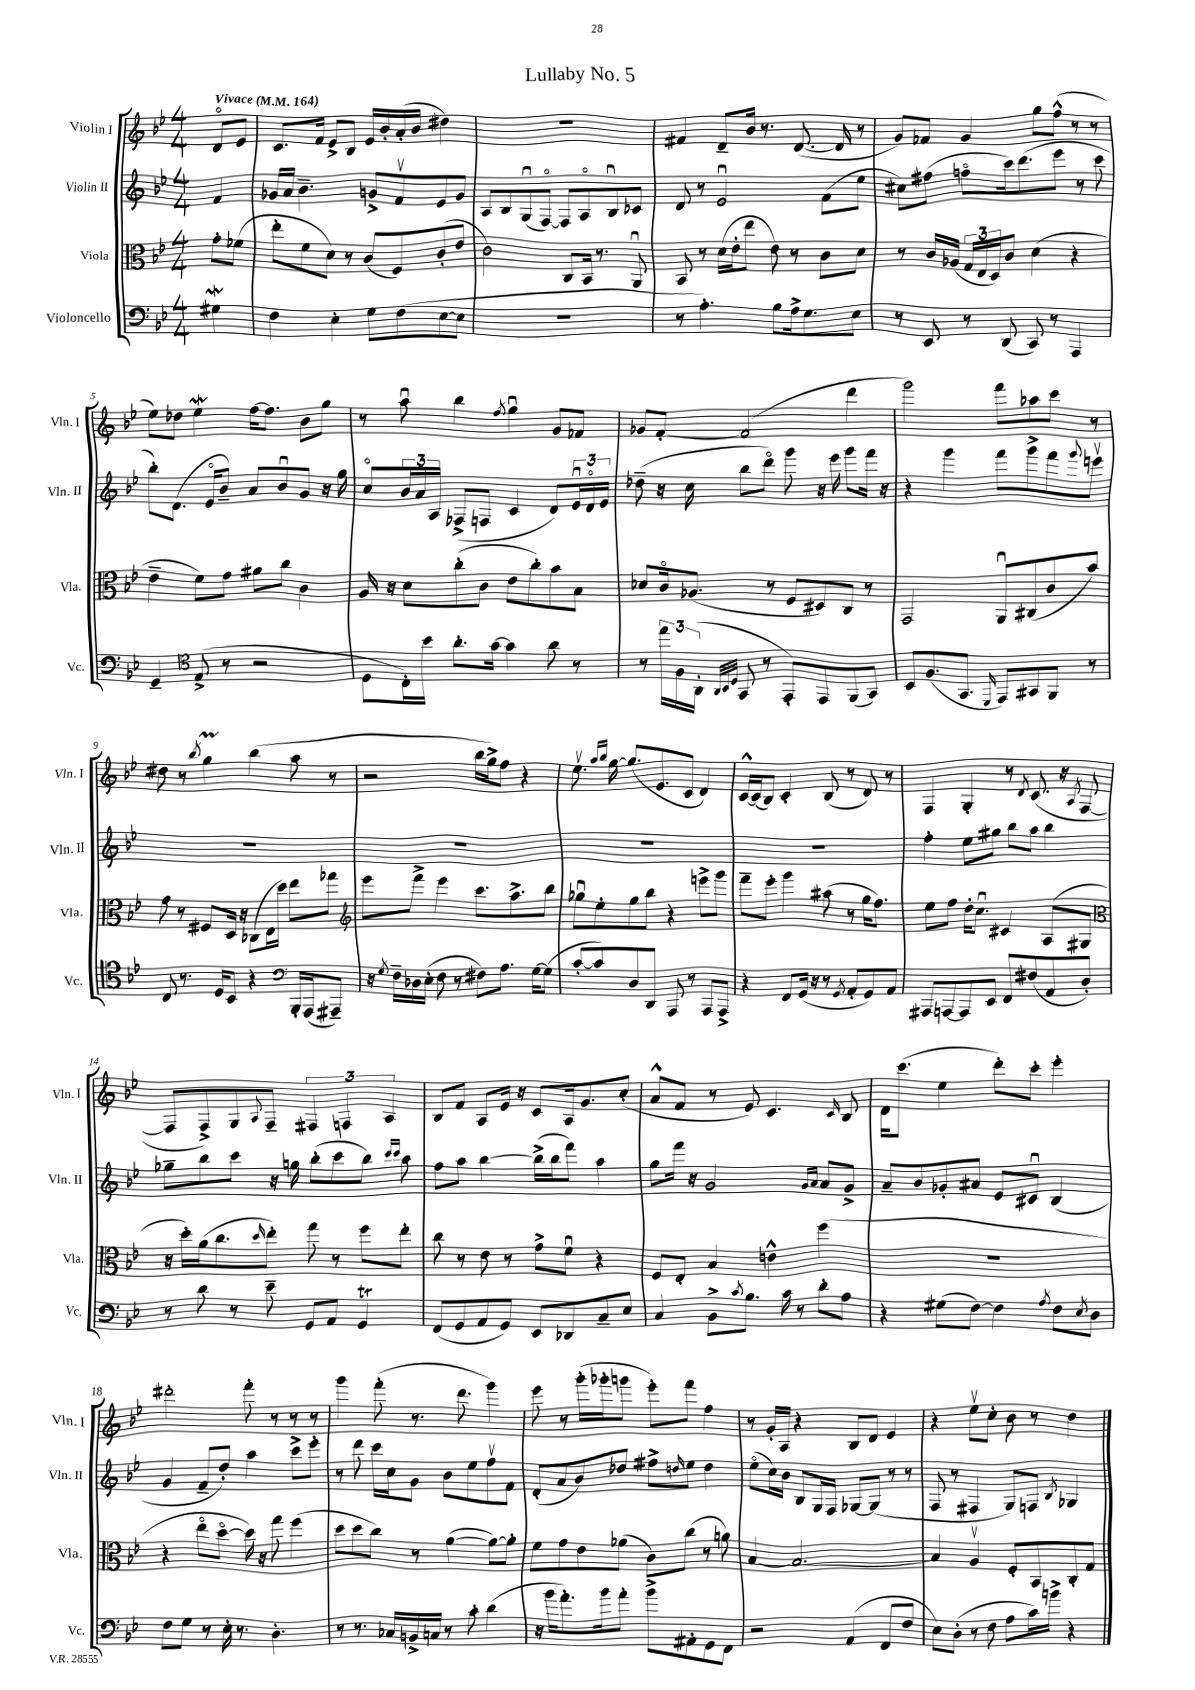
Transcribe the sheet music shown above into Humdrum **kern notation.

**kern	**kern	**kern	**kern
*part4	*part3	*part2	*part1
*staff4	*staff3	*staff2	*staff1
*I"Violoncello	*I"Viola	*I"Violin II	*I"Violin I
*I'Vc.	*I'Vla.	*I'Vln. II	*I'Vln. I
*clefF4	*clefC3	*clefG2	*clefG2
*k[b-e-]	*k[b-e-]	*k[b-e-]	*k[b-e-]
*M4/4	*M4/4	*M4/4	*M4/4
*MM164	*MM164	*MM164	*MM164
=	=	=	=
!	!	!	!LO:TX:a:B:t=Vivace
4G#XW\	8g'\L	4f/	8d/L
.	(8f-X\J	.	8e-/J
=1	=1	=1	=1
4F\	8ee-'\L	16g-X/LL	8.c/L
.	.	16a/JJ	.
.	8f\	4.b-~\	.
.	.	.	16f/Jk
4E-'\	8d\J)	.	8e-^/L
.	8r	.	8B-/J
8G\L	(8c/L	8gn^/L	16e-/LL
.	.	.	16b-'/
(8F\	8F/)	8fv/	(16a'/
.	.	.	16b-/JJ
[8E-\	(8c'/	8e-/	4dd#X\)
8E-\J]	8e-/J	8g/J	.
=2	=2	=2	=2
1r	2c\)	8A/L	1r
.	.	8B-/	.
.	.	(8Gu/	.
.	.	[8F/J)	.
.	8C/L	8F/L]	.
.	16BB-/Jk	8A/	.
.	8.r	.	.
.	.	8B-u/	.
.	8AAu/	8c-X/J	.
=3	=3	=3	=3
8r	8BB-/	8d/	4f#X/
4.A'\)	8r	8r	.
.	(16d\LL	2e-u/	8d~/L
.	16e-'\J	.	.
.	8ee-\J	.	16b-/Jk
.	.	.	8.r
8B-\L	8e-\)	.	.
16A^\k	8r	.	([8.d/
8.G\	.	.	.
.	8c\L	(8f\L	.
.	.	.	16d/]
8E-\J	8d\J	8ee-\J	8r
=4	=4	=4	=4
8r	8r	8cc#X\L)	8g/L)
8EE-/	16c/LL	(8ff#X\J	8f-X/J
.	(16A-X/JJ	.	.
8r	24G/LL	8ffn\L	4g/
.	24E-/	.	.
.	24D/J)	.	.
(8DD/	8c/J	16ccc\k)	.
.	.	(8.ddd\	.
8CC/)	(4d\	.	8gg\L
8r	.	8eee-\J	(8ff^^\J
4AAA/	4r	8r	8r
.	.	8ccc\	8r
!!LO:LB:g=z
=5	=5	=5	=5
4GG~/	4e-~\	8bb-'\L)	8ee-\L)
.	.	(8.d\J	8dd-X\J
*clefC4	*	*	*
(8E-^/	8f\L)	.	4ee-w\
.	.	16e-/KL	.
8r	8g\J	8b-~/J)	.
2r	8a#X\L	8a/L	[16ff\KL
.	.	.	8.ff\J]
.	8cc\J	8b-u/	.
.	4c\	8g/J	8b-\L
.	.	16r	8gg\J
.	.	16gg\	.
=6	=6	=6	=6
8D\L	16A/	8cc/L	8r
.	16r	.	.
16C'\L)	8d\L	24b-/L	8aau\
.	.	24a/	.
16b-\JJ	.	.	.
.	.	24A/JJ	.
8.a'\L	(8cc'\	(8F-X^/L	4bb-\
.	8c\J	8Fn/J	.
[16g\Jk	.	.	.
.	.	.	8qff/
4g\]	8e-\L	4c/	4ggu\
.	8cc'\)	.	.
8a\	8b-\	8d/L)	8g/L
8r	8B-\J	24e-u/L	8f-X/J
.	.	24d/	.
.	.	24e-/JJ	.
=7	=7	=7	=7
8r	8d-X/L	(8dd-X~\	8g-X/L
24ee-\LL	16c/k	16r	[8f'/J
24F\	.	.	.
.	(8.A-X/J	16cc\	.
(24AA'\JJ	.	.	.
32qqAA/LLL	.	.	.
32qqBB-/	.	.	.
32qqD/JJJ	.	.	.
8GG/	.	8bb-\L	(2f/]
8r	8r	8ddd\J)	.
8EE-'/L)	8F/L	8ggg\	.
8EE-/	8D#X/)	16r	.
.	.	16eee-\	.
(8FF/	8C/J	8ggg\L	4ddd\
8GG/J)	8r	16fff\Jk	.
.	.	16r	.
=8	=8	=8	=8
8BB-/L	2GG/	4r	2ggg\)
(8.F/	.	.	.
.	.	4ggg\	.
8.GG/J	.	.	.
16qqDD/	.	.	.
8EE-/L)	8AAu/L	8fff\L	8fff\L
8GG#X/	(8C#X/	8ggg^\	8aa-X\
8FF/J	8c/	8fff\	8ccc\J
.	.	8qqggg/	.
8r	8b-/J)	8eeenv\J	8r
!!LO:LB:g=z
=9	=9	=9	=9
8C/	8g\	1r	8dd#X\
8.r	8r	.	8r
.	.	.	8qbb-/
.	8F#X/L	.	4ggM\
16D/KL	.	.	.
8BB-/J	16D/Jk	.	.
.	16r	.	.
4r	(8C-X\L	.	(4bb-\
.	16E-\L	.	.
.	16dd\JJ)	.	.
*clefF4	*	*	*
16BBB-'/LL	8ee-\L	.	8aa\
(16AAA/J	.	.	.
8AAA#X~/J)	8gg-X\J	.	8r
=10	=10	=10	=10
*	*clefG2	*	*
16r	8eee-\L	1r	2r
8qG/	.	.	.
16F~\LL	.	.	.
16D-X\	8fff^\J	.	.
(16E-'\JJ	.	.	.
8F\	4eee-\	.	.
8r	.	.	.
8F#X\L)	8.ccc\L	.	16bb-\LL
.	.	.	16gg^\J)
8.A\J	.	.	8ff\J
.	8.aa^\	.	.
.	.	.	4r
[16G\KL	.	.	.
(8G\J]	8bb-\J	.	.
=11	=11	=11	=11
[8c'/L	8gg-Xu\L	1r	8.ee-v\
8c/])	8ee-'\	.	.
.	.	.	16qqaa/LL
.	.	.	16qqbb-/JJ
.	.	.	[16gg\
8D/	8gg-\	.	(8.gg/L]
8DD/J	8bb-\J	.	.
.	.	.	8.e-/
8AAA/	4r	.	.
8r	.	.	8c/J
8AAA/L	8eeen^\L	.	4d/)
8AAA^/J	8ggg\J	.	.
=12	=12	=12	=12
4r	8fff~\L	1r	[16c^^/LL
.	.	.	(16c/J]
.	8eee-'\J	.	8B-/J)
8FF/L	4ggg\	.	4c'/
(16GG/Jk	.	.	.
16r	.	.	.
8r	(8aa#X\	.	(8B-/
8qGG/	.	.	.
8AA'/L	8r	.	8r
8GG/)	16gg\KL	.	8d/)
.	8.ff\J)	.	.
8AA/J	.	.	8r
=13	=13	=13	=13
8AAA#X/L	8ee-\L	4ff'\	4F/
[8AAAn/	8ff\J	.	.
8AAA/]	16dd'\KL	8ee-\L	4G'/
.	8.ccu\J	.	.
8EE-/J	.	8gg#X\J	.
8FF/L	4c#X/	8bb-\L	8r
.	.	.	8qd/
(8F#X/	.	8aa\J	(8.c/
8AA/	(8A/L	4bb-\	.
.	.	.	16r
.	.	.	8qA/
8D'/J)	8G#X/J	.	[8F/
!!LO:LB:g=z
=14	=14	=14	=14
*	*clefC3	*	*
8r	16r	8gg-X~\L	8F/L]
.	16dd'\LL)	.	.
8d\	(16a\J	8bb-\	8F^/)
.	8.cc\	.	.
8r	.	8ccc\J	8G/
.	16qqdd/	.	8qqA/
8e-~\	8ee-'\J)	16r	8F~/J
.	.	16ggn\	.
8GG/L	8gg\	(8bb-'\L	6F#X/
8AA/J	8r	8ccc\	.
.	.	.	6Fn/
4GGT/	8ff\L	8bb-\J)	.
.	.	.	6A/
.	.	16qqccc/LL	.
.	.	16qqccc/JJ	.
.	8ee-'\J	8aa\	.
=15	=15	=15	=15
(8FF/L	8cc\	8ff\L	8B-/L
8GG/	8r	8aa\J	8f/J
8AA/	8e-\	[4bb-\	8A/L
8GG/J)	8r	.	16e-/Jk
.	.	.	16r
8EE-/L	8g^\L	(16bb-^\LL]	8c/L
.	.	16bb-\J	.
8DD-X/	8fu\J	8fff\J)	16A/k
.	.	.	8.g/
8C~/	4r	4aa\	.
8E-/J	.	.	(8cc'/J
=16	=16	=16	=16
4C/	8F/L	8gg\L	8a^^/L
.	8E-'/J	16fff\Jk	8f/J
.	.	16r	.
8BB-^\L	4B-/	2g/	8r
8qc/	.	.	.
8.B-\J	.	.	8e-/)
.	4en^^\	.	4.c/
16c\	.	.	.
8r	.	.	.
.	.	16qqg/LL	.
.	.	16qqa/JJ	.
8d'\L	(4ff\	8a/L	.
.	.	.	16qqc/
8A\J	.	8g^/J	8B-/
=17	=17	=17	=17
4r	1r	8a~/L	16d\KL
.	.	.	(8.ccc\J
.	.	8b-/	.
(8G#X\L	.	8g-X'/	4ee-\
[8F\J)	.	8a#X/J	.
4F\]	.	8e-/L	8ddd'\L)
.	.	8c#Xu/J	8ccc'\J
8qA/	.	.	.
8F\L	.	(4B-/	4eee-'\
8qE-/	.	.	.
8D\J	.	.	.
!!LO:LB:g=z
=18	=18	=18	=18
8F\L	4r	4g/	2ddd#X'\
8G\J	.	.	.
8r	8ee-\L	8f~/L	.
16E-'\	[8dd\J	8dd'/J)	.
8.r	.	.	.
.	16dd\])	4aa\	8fff'\
.	16r	.	.
4.D'\	8gg\	.	8r
.	(4ff\	8ccc^\L	8r
.	.	8eee-'\J	8r
=19	=19	=19	=19
8r	8dd\L	8r	4ggg\
8.r	8dd\	8ddd\	.
.	8cc\J)	16ccc\LL	(8fff'\
16C-X/LL	.	16cc\J	.
16BBn^/	8r	8g\J	8.r
16Cn/JJ	.	.	.
8r	([4a\	8b-\L	.
.	.	.	8.ddd\
8c'\	.	8ee-\	.
(4d\	8a\L_)	8ffv\	4ggg\)
.	8a'\J]	8f\J	.
=20	=20	=20	=20
16r	8f\L	(8d'/L	8eee-\
16b-\KL	.	.	.
8.a'\)	8g\	8a/	8r
.	8e-\	8b-/)	(16ggg'\LL
16b-\k	.	.	16ggg-X'\J
8a'\J	(8a-X\J	8dd-X/J	8gggn\J
8b-^\L	8c\L)	8ff#X^\L	8eee-'\L)
.	.	16qqddn/	.
8AA#X'\	(8cc\J	8ee-\J	8fff\J
8GG\	8r	4dd\	4ff\
8FF\J	8an\)	.	.
=21	=21	=21	=21
2r	[4B-/	(8ee-\L	8r
.	.	16cc\L)	16g'/LL
.	.	16b-\JJ	16A/JJ
.	2.B-/_	8B-/L	4r
.	.	16G/L	.
.	.	16F/JJ	.
(4AA/	.	[8G-X/L	8B-/L
.	.	(8G-/J]	8d/J
8FF/L	.	8r	4e-/
8F/J	.	8r	.
=22	=22	=22	=22
8E-\L)	4B-/]	8F/	4r
(8D'\J	.	8r	.
8r	4Av/	4F#X/	8ee-v\L
8F\	.	.	8cc'\J
8A\L	8F'/L	8G/L)	8b-\
16c\L)	8BB-/	8Fn/J	8r
16bn^\JJ	.	.	.
.	.	8qB-/	.
4r	8C'/	4G-X/	4dd\
.	8G/J	.	.
==	==	==	==
*-	*-	*-	*-
